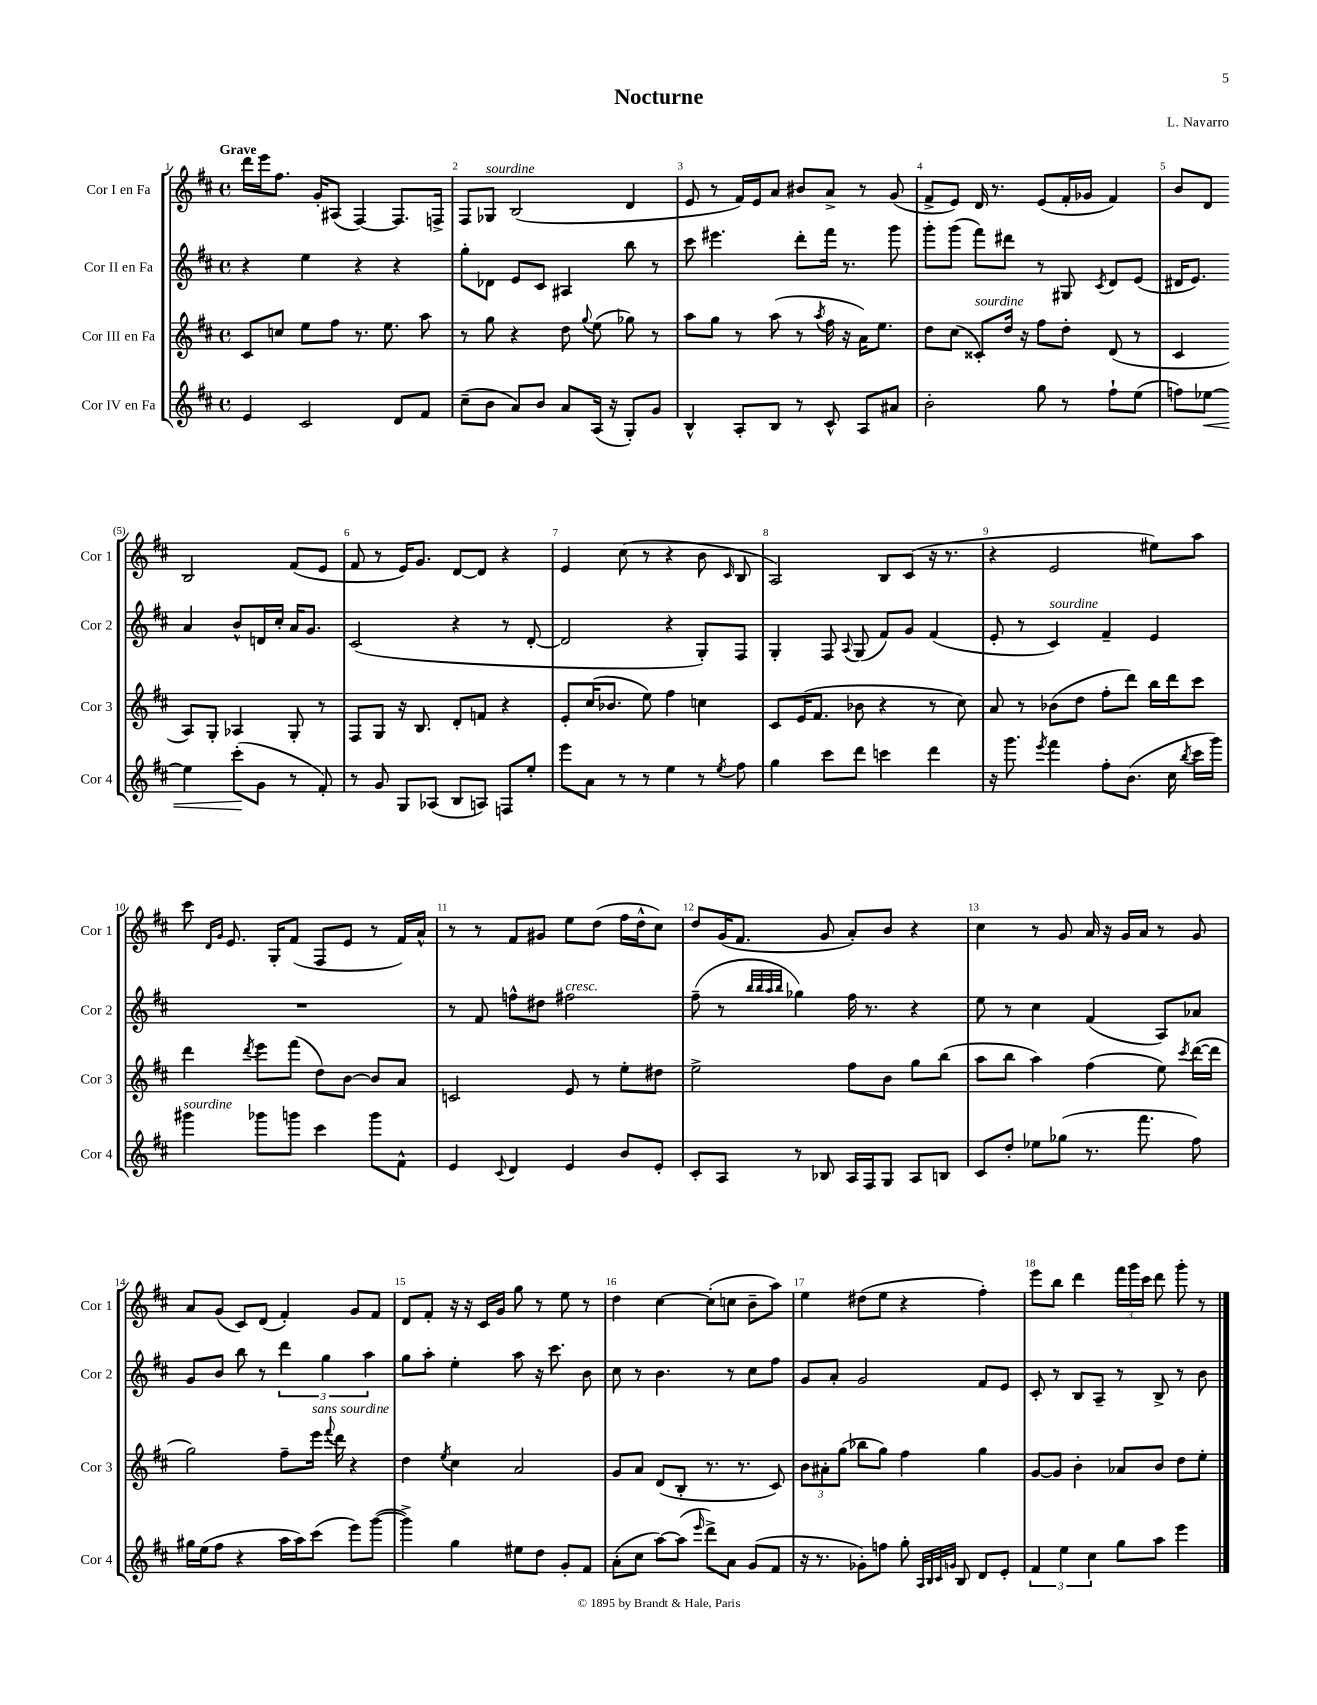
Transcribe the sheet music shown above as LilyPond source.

\header { title = "Nocturne" composer = "L. Navarro" }
<<
\new StaffGroup <<
\new Staff = "s0" \with { instrumentName = "Cor I en Fa" shortInstrumentName = "Cor 1" } {
    \clef treble \key d \major \defaultTimeSignature \time 4/4 \tempo "Grave"
    \autoBeamOff d'''16[ e'''16 fis''8.] g'16[-. ais8]( fis4~) fis8.[ f16]-> |
    fis8[ ges8]^\markup { \italic "sourdine" } b2( d'4 |
    e'8 r8 fis'16[) e'16 a'8] bis'8[ a'8]-> r8 g'8( |
    fis'8[-> e'8]) d'16 r8. e'8[( fis'16-. ges'16] fis'4) |
    b'8[ d'8] b2 fis'8[( e'8] |
    fis'8 r8 e'16[) g'8.] d'8[~ d'8] r4 |
    e'4 cis''8( r8 r4 b'8 \grace { cis'16 } b8 |
    a2) b8[ cis'8]( r16 r8. |
    r4 e'2 eis''8[) a''8] |
    cis'''8 \grace { d'16[ g'16] } e'8. g16[-. fis'8]( fis8[ e'8] r8 fis'16[) a'16]-^ |
    r8 r8 fis'8[ gis'8] e''8[ d''8]( fis''16[ d''16-^ cis''8]) |
    d''8[ g'16( fis'8.] g'8 a'8[-.) b'8] r4 |
    cis''4 r8 g'8 a'16 r16 g'16[ a'16] r8 g'8 |
    a'8[ g'8]( cis'8[) d'8]( fis'4-.) g'8[ fis'8] |
    d'8[ fis'8]-. r16 r16 cis'16[ g'16] g''8 r8 e''8 r8 |
    d''4 cis''4~ cis''8[-.( c''8] b'8[-- a''8]) |
    e''4 dis''8[( e''8] r4 fis''4-.) |
    e'''8[ b''8] d'''4 \tuplet 3/2 { fis'''16[ g'''16 cis'''16] } d'''8 g'''8-. r8 \bar "|." |
}
\new Staff = "s1" \with { instrumentName = "Cor II en Fa" shortInstrumentName = "Cor 2" } {
    \clef treble \key d \major \defaultTimeSignature \time 4/4
    \autoBeamOff r4 e''4 r4 r4 |
    g''8[-. des'8] e'8[ cis'8] ais4 b''8 r8 |
    cis'''8 eis'''4. d'''8[-. fis'''16] r8. g'''8 |
    g'''8[-. g'''8]( fis'''8[) dis'''8] r8 gis8 \acciaccatura { cis'8 } d'8[ e'8]( |
    dis'16[ e'8.]) a'4 b'8[-^ d'16 cis''16]-. a'16[ g'8.] |
    cis'2( r4 r8 d'8~-. |
    d'2 r4 g8[-.) fis8] |
    g4-. fis8 \appoggiatura { a8 } g8( fis'8[) g'8] fis'4( |
    e'8-. r8 cis'4^\markup { \italic "sourdine" }) fis'4-- e'4 |
    R1 |
    r8 fis'8 f''8[-^ dis''8] fis''2^\markup { \italic "cresc." } |
    fis''8--( r8 \grace { b''32[ b''32 a''32 b''32] } ges''4) fis''16 r8. r4 |
    e''8 r8 cis''4 fis'4( a8[) aes'8] |
    g'8[ b'8] b''8 r8 \tuplet 3/2 { d'''4 g''4 a''4 } |
    g''8[ a''8]-. e''4-. a''8 r16 cis'''8. b'8 |
    cis''8 r8 b'4. r8 cis''8[ fis''8] |
    g'8[ a'8]-. g'2 fis'8[ e'8] |
    cis'8-. r8 b8[ a8]-- r8 b8-> r8 b'8 \bar "|." |
}
\new Staff = "s2" \with { instrumentName = "Cor III en Fa" shortInstrumentName = "Cor 3" } {
    \clef treble \key d \major \defaultTimeSignature \time 4/4
    \autoBeamOff cis'8[ c''8] e''8[ fis''8] r8. e''8. a''8 |
    r8 g''8 r4 d''8 \appoggiatura { g''8 } e''8( ges''8) r8 |
    a''8[ g''8] r8 a''8( r8 \acciaccatura { a''8 } fis''16 r16 a'16[) e''8.] |
    d''8[ cis''8]( cisis'8[-.^\markup { \italic "sourdine" }) d''16] r16 fis''8[ d''8]-. d'8( r8 |
    cis'4 a8[) g8]-. aes4 g8-. r8 |
    fis8[ g8] r16 b8. d'8[-. f'8] r4 |
    e'8[-. cis''16( bes'8.] e''8) fis''4 c''4 |
    cis'8[ e'16( fis'8.] bes'8 r4 r8 cis''8) |
    a'8 r8 bes'8[( d''8] fis''8[-. d'''8]) b''16[ d'''16 cis'''8] |
    d'''4 \acciaccatura { d'''8 } e'''8[ fis'''8]( d''8[) b'8]~ b'8[ a'8] |
    c'2 e'8 r8 e''8[-. dis''8] |
    e''2-> fis''8[ b'8] g''8[ b''8]( |
    a''8[ b''8] a''4) fis''4( e''8) \acciaccatura { cis'''8 } d'''16[~( d'''16] |
    g''2) fis''8[-- e'''16]^\markup { \italic "sans sourdine" } \appoggiatura { fis'''8 } d'''16 r4 |
    d''4 \acciaccatura { e''8 } cis''4 a'2 |
    g'8[ a'8] d'8[( b8]-. r8. r8. cis'8) |
    \tuplet 3/2 { b'8[ ais'8-. g''8]( } bes''8[ g''8]) fis''4 g''4 |
    g'8[~ g'8] b'4-. aes'8[ b'8] d''8[ e''8]-. \bar "|." |
}
\new Staff = "s3" \with { instrumentName = "Cor IV en Fa" shortInstrumentName = "Cor 4" } {
    \clef treble \key d \major \defaultTimeSignature \time 4/4
    \autoBeamOff e'4 cis'2 d'8[ fis'8] |
    cis''8[--( b'8] a'8[) b'8] a'8[ a16]( r16 g8[-.) g'8] |
    b4-^ a8[-. b8] r8 cis'8-^ a8[ ais'8] |
    b'2-. g''8 r8 fis''8[-! e''8]( |
    f''8[) ees''8]~\< ees''4 cis'''8[-.\!( g'8] r8 fis'8-.) |
    r8 g'8 g8[ aes8]( b8[ a8]) f8[ e''8]-. |
    e'''8[ a'8] r8 r8 e''4 r8 \acciaccatura { e''8 } fis''8 |
    g''4 cis'''8[ d'''8] c'''4 d'''4 |
    r16 g'''8. \acciaccatura { e'''8 } fis'''4 fis''8[-. b'8.]( cis''16 \acciaccatura { b''8 } cis'''16[ g'''16]) |
    gis'''4^\markup { \italic "sourdine" } ges'''8[ g'''8] cis'''4 g'''8[ fis'8]-^ |
    e'4 \appoggiatura { cis'8 } d'4 e'4 b'8[ e'8]-. |
    cis'8[-. a8] r8 bes8 a16[ fis16 g8] a8[ b8] |
    cis'8[ d''8]-. ees''8[ ges''8]( r8. fis'''8. fis''8) |
    gis''16[ e''16( fis''8] r4 a''16[ a''16) cis'''8]( e'''8[) g'''8]~( |
    g'''4->) g''4 eis''8[ d''8] g'8[-. fis'8] |
    a'8[-.( cis''8] a''8[~) a''8]( \grace { e'''16 } d'''8[->) a'8] g'8[( fis'8] |
    r16 r8. ges'8[-.) f''8] g''8-. \grace { a32[ b32 cis'32 g'32] } b8 d'8[ e'8]-. |
    \tuplet 3/2 { fis'4 e''4 cis''4 } g''8[ a''8] e'''4 \bar "|." |
}
>>
>>
\layout { \context { \Score \override BarNumber.break-visibility = ##(#f #t #t) barNumberVisibility = #all-bar-numbers-visible } }
